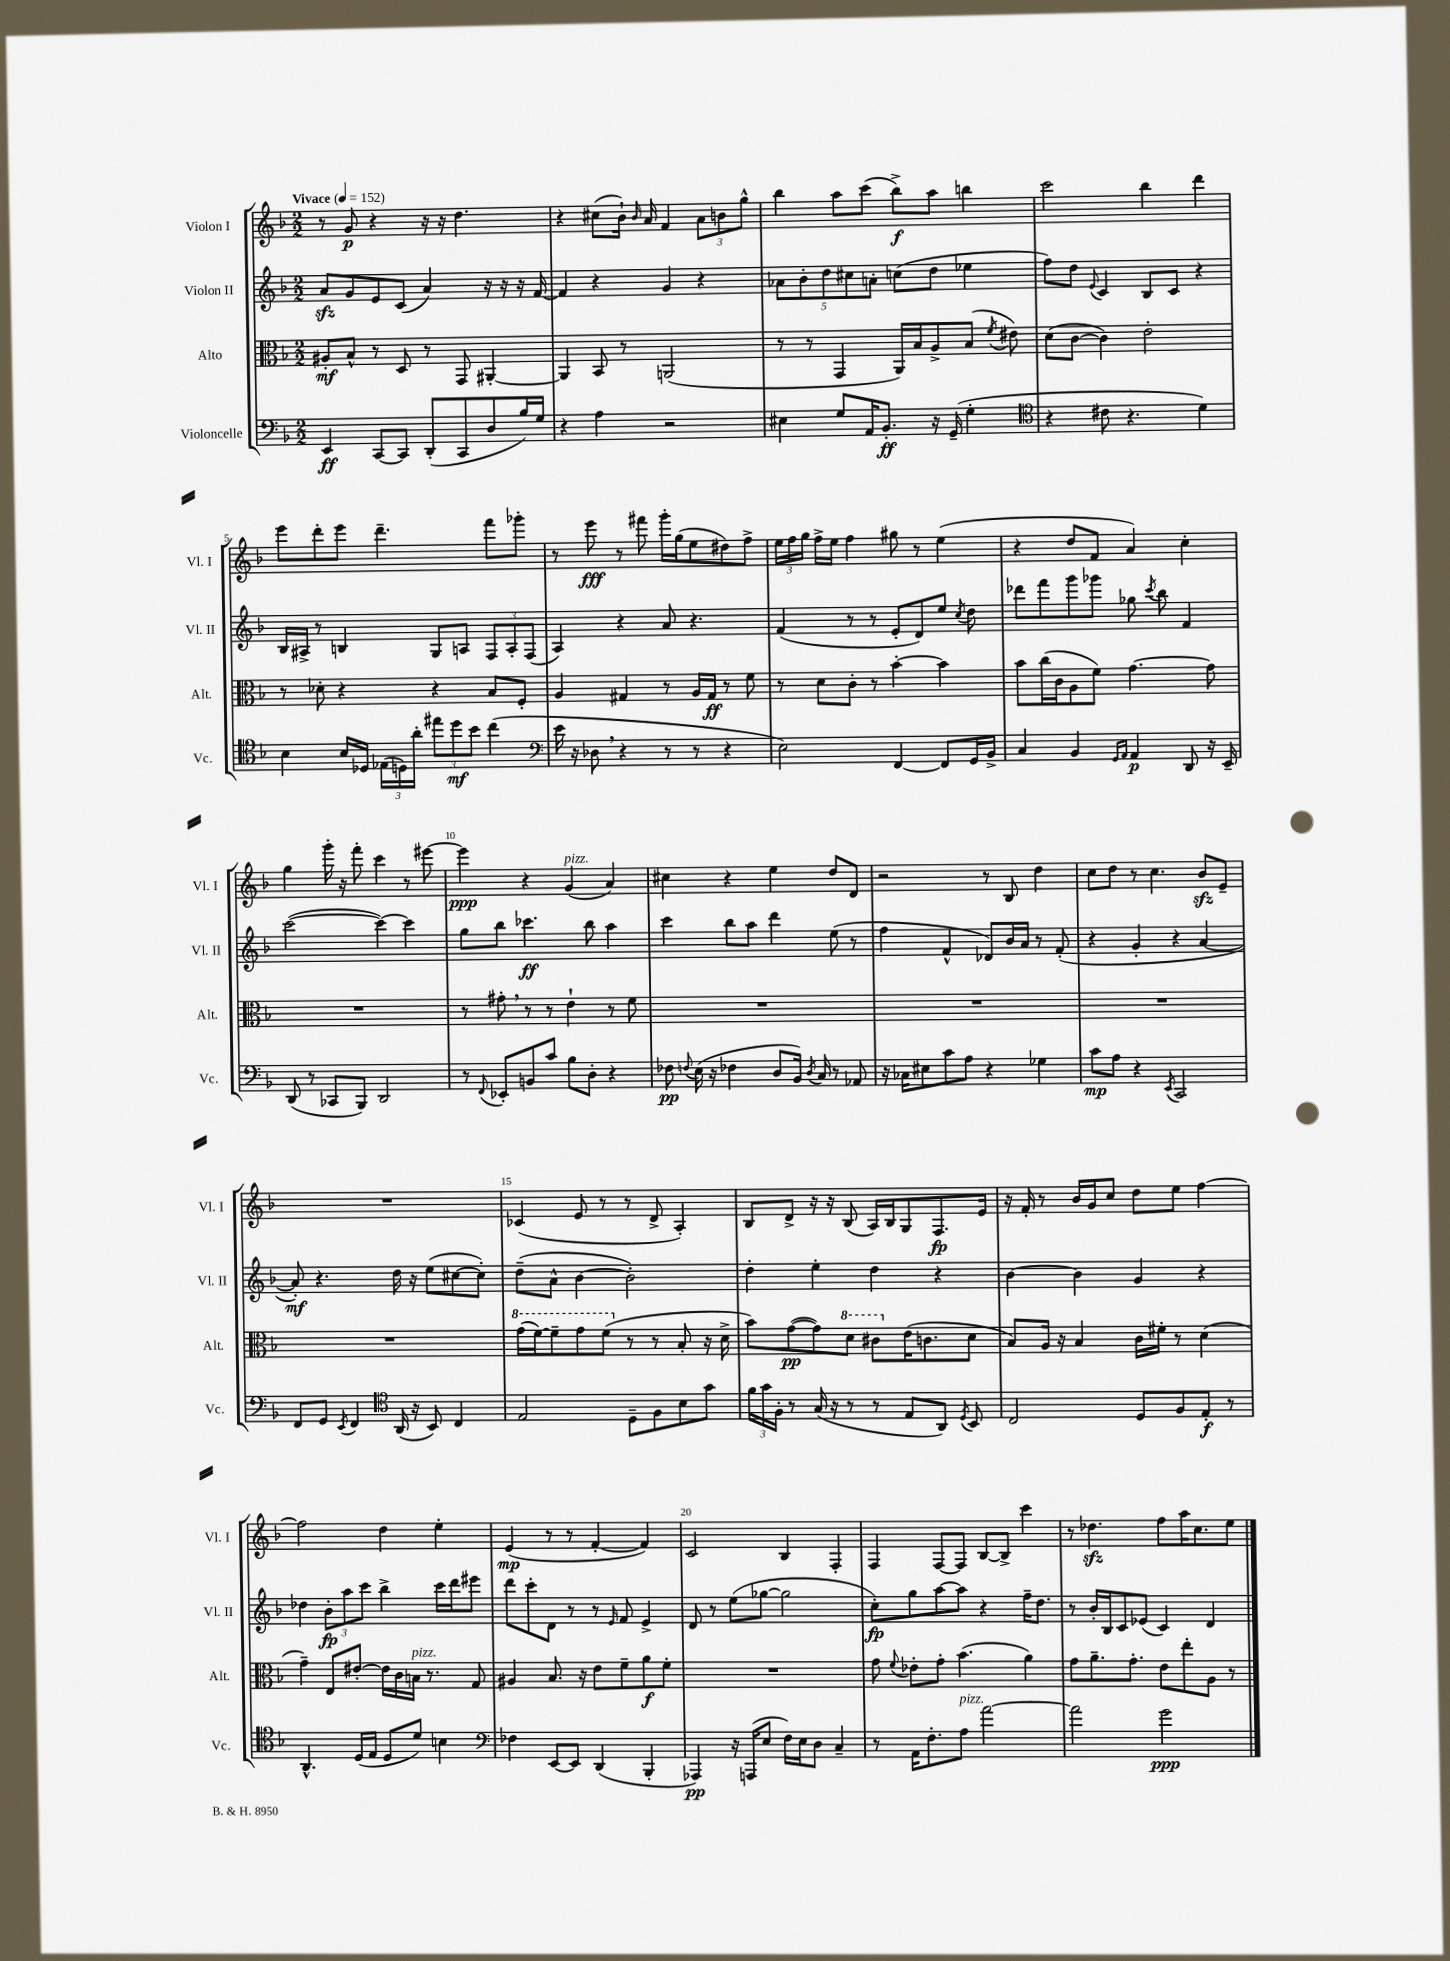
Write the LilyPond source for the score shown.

<<
\new StaffGroup <<
\new Staff = "s0" \with { instrumentName = "Violon I" shortInstrumentName = "Vl. I" } {
    \clef treble \key f \major \numericTimeSignature \time 2/2 \tempo "Vivace" 4 = 152
    \autoBeamOff r8 g'8\p r4 r16 r16 d''4. |
    r4 cis''8[( bes'16]-!) \grace { bes'16 } a'16 f'4 \tuplet 3/2 { a'8[ b'8 g''8]-^ } |
    bes''4 a''8[ c'''8]( bes''8[->\f) a''8] b''4 |
    c'''2 bes''4 d'''4 |
    e'''8[ d'''8-. e'''8] d'''4.-- f'''8[ ges'''8]-. |
    r8 e'''8\fff r8 fis'''8 g'''16[-. g''16( e''8 dis''8) f''8]-> |
    \tuplet 3/2 { e''16[ f''16 g''16] } f''16[-> e''16] f''4 gis''8 r8 e''4( |
    r4 d''8[ f'8] a'4) c''4-. |
    g''4 g'''16-. r16 f'''8-. c'''4 r8 eis'''8~ |
    eis'''4\ppp r4 g'4^\markup { \italic "pizz." }( a'4) |
    cis''4 r4 e''4 d''8[ d'8] |
    r2 r8 bes8 d''4 |
    c''8[ d''8] r8 c''4. bes'8[\sfz e'8]-- |
    R1 |
    ces'4( e'8 r8 r8 d'8-> a4-.) |
    bes8[ d'8]-> r16 r16 bes8( a16[) bes16 g8 f8.\fp e'16] |
    r16 f'16-. r8 bes'16[ g'16 c''8] d''8[ e''8] f''4~ |
    f''2 d''4 e''4-. |
    e'4\mp( r8 r8 f'4~-. f'4) |
    c'2 bes4 f4-. |
    f4 f8[~ f8] bes8[~ bes8]-> c'''4 |
    r8 des''4.\sfz f''8[ a''16 c''8. e''8] \bar "|." |
}
\new Staff = "s1" \with { instrumentName = "Violon II" shortInstrumentName = "Vl. II" } {
    \clef treble \key f \major \numericTimeSignature \time 2/2
    \autoBeamOff a'8[\sfz g'8 e'8 c'8]( a'4) r16 r16 r16 f'16~ |
    f'4 r4 g'4 r4 |
    \tuplet 5/4 { aes'8[ bes'8-. d''8 cis''8 a'8]-. } c''8[( d''8] ees''4 |
    f''8[) d''8] \appoggiatura { e'8 } c'4 bes8[ c'8] r4 |
    bes16[ ais16]-> r8 b4 g8[ a8] \tuplet 3/2 { f8[ a8-. f8]( } |
    a4) r4 a'8 r4. |
    f'4( r8 r8 e'8[-. d'8) e''8] \acciaccatura { c''8 } d''8 |
    des'''8[ f'''8 g'''8 ges'''8] ges''8 \acciaccatura { c'''8 } bes''8 f'4 |
    c'''2~( c'''4~) c'''4 |
    g''8[ bes''8] ces'''4.\ff bes''8 a''4 |
    c'''4 bes''8[ a''8] d'''4 e''8( r8 |
    f''4 f'4-^ des'8[) bes'16 a'16] r8 f'8-.( |
    r4 g'4-. r4 a'4~ |
    a'8-.\mf) r4. d''16 r16 e''8[( cis''8~ cis''8]-.) |
    d''8[--( a'8]-^ bes'4~ bes'2-.) |
    d''4-. e''4-. d''4 r4 |
    bes'4~ bes'4 g'4 r4 |
    des''4 \tuplet 3/2 { bes'8[-.\fp a''8 c'''8] } bes''4-> c'''16[ d'''16 eis'''8] |
    d'''8[ c'''8-. d'8] r8 r8 \grace { e'16 } f'8 e'4-> |
    d'8 r8 e''8[( ges''8]~ ges''2 |
    c''8[-.\fp) g''8 a''8~ a''8] r4 f''16[-- d''8.] |
    r8 bes'16[-. bes16 c'8 ees'8]( c'4) d'4 \bar "|." |
}
\new Staff = "s2" \with { instrumentName = "Alto" shortInstrumentName = "Alt." } {
    \clef alto \key f \major \numericTimeSignature \time 2/2
    \autoBeamOff ais8[-.\mf bes8]-^ r8 d8 r8 g,8 ais,4~-. |
    ais,4 bes,8 r8 a,2( |
    r8 r8 g,4 a,16[) bes16 a8-> bes8]( \acciaccatura { f'8 } eis'8) |
    d'8[( c'8]~ c'4) e'2-. |
    r8 des'8-. r4 r4 bes8[ f8]-. |
    a4 gis4 r8 a16[ gis16]\ff r8 f'8 |
    r8 d'8[ c'8]-. r8 bes'4~-. bes'4 |
    bes'8[ c''16( c'16 a8 f'8]) g'4.~ g'8 |
    R1 |
    r8 gis'8-. \breathe r8 r8 e'4-! r8 f'8 |
    R1 |
    R1 |
    R1 |
    R1 |
    \ottava #1 g''16[( f''16~) f''8-- g''8 f''8]( \ottava #0 r8 r8 bes8-. r16 d'16-> |
    bes'8[) g'8~\pp( g'8) \ottava #1 d''8] cis''8[ \ottava #0 e'16( c'!8. d'8] |
    bes8[) a16] r16 bes4 c'16[ fis'16]-. r8 d'4( |
    g'4--) e8[ eis'8]~-. eis'16[ c'16 b16]^\markup { \italic "pizz." } r8. g8 |
    ais4 bes8. r16 e'8[ f'8-- a'8\f f'8]-. |
    R1 |
    g'8 \appoggiatura { f'8 } ees'8[-. g'8]-. bes'4.( a'4) |
    g'8[ a'8.-- g'8.]-. e'8[ e''8-. a8] r8 \bar "|." |
}
\new Staff = "s3" \with { instrumentName = "Violoncelle" shortInstrumentName = "Vc." } {
    \clef bass \key f \major \numericTimeSignature \time 2/2
    \autoBeamOff e,4\ff c,8[~ c,8] d,8[-.( c,8 d8 bes16) g16] |
    r4 a4 r2 |
    eis4 g8[ a,16 bes,8.]-.\ff r16 g,16--( g4-. |
    \clef tenor r4 cis'8 r4. d'4) |
    bes4 bes16[ des16] \tuplet 3/2 { ees16[( d16) a'16]-. } \tuplet 3/2 { eis''8[ d''8\mf bes'8] } c''4( |
    \clef bass e'16 r16 des8 \breathe r4 r8 r8 r4 |
    e2) f,4~ f,8[ g,16 bes,16]-> |
    c4 bes,4 \grace { g,16[ a,16] } a,4\p d,8 r16 e,16-- |
    d,8( r8 ces,8[ bes,,8]) d,2 |
    r8 \appoggiatura { f,8 } ees,8[-. b,8 c'8] bes8[ d8]-. r4 |
    fes8\pp \appoggiatura { f8 } e16( r16 fes4 d8[ bes,16]) \acciaccatura { d8 } c16 r8 aes,8 |
    r16 ces16[ eis8 c'8 a8] r4 ges4 |
    c'8[\mp a8] r4 \acciaccatura { e,8 } c,2 |
    f,8[ g,8] \acciaccatura { e,8 } f,4 \clef tenor a,16( r16 bes,8) c4 |
    e2 d8[-- f8 bes8 g'8] |
    \tuplet 3/2 { f'16[ g'16 f16]-. } r8 g16( r16 r8 r8 e8[ a,8]) \acciaccatura { d8 } bes,8 |
    c2 d8[ f8 e8]-.\f r8 |
    a,4.-^ d16[( e16] d8[ d'8]) b4 |
    \clef bass fes4 e,8[~ e,8] d,4( bes,,4-. |
    aes,,4\pp) r16 a,,16[( e8] f16[) e16 d8] c4-- |
    r8 a,16[ f8.-. a8]^\markup { \italic "pizz." } a'2~ |
    a'2 g'2\ppp \bar "|." |
}
>>
>>
\layout { \context { \Score \override BarNumber.break-visibility = ##(#f #t #t) barNumberVisibility = #(every-nth-bar-number-visible 5) } }
